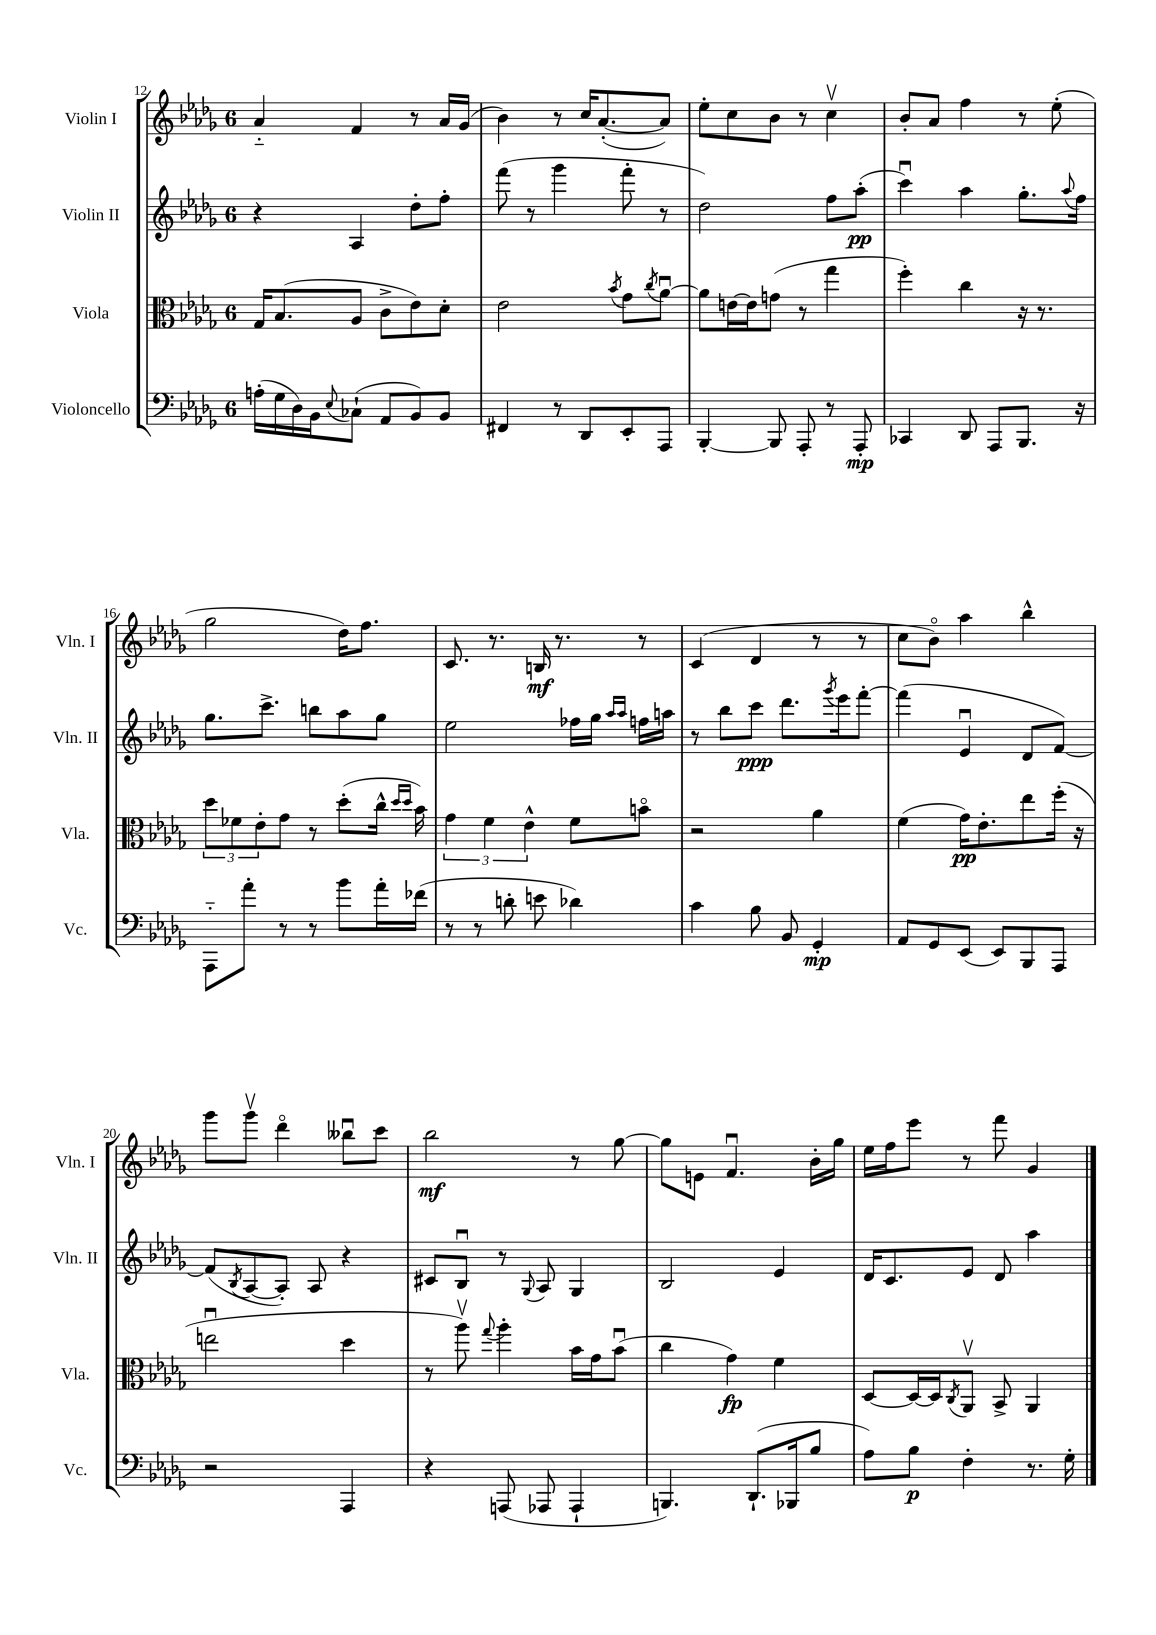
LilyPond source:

<<
\new StaffGroup <<
\new Staff = "s0" \with { instrumentName = "Violin I" shortInstrumentName = "Vln. I" } {
    \clef treble \key des \major \once \override Staff.TimeSignature.style = #'single-digit \time 6/8
    aes'4-_ f'4 r8 aes'16 ges'16( |
    bes'4) r8 c''16 aes'8.~-.( aes'8) |
    ees''8-. c''8 bes'8 r8 c''4\upbow |
    bes'8-. aes'8 f''4 r8 ees''8-.( |
    ges''2 des''16) f''8. |
    c'8. r8. b16\mf r8. r8 |
    c'4( des'4 r8 r8 |
    c''8 bes'8\flageolet) aes''4 bes''4-^ |
    ges'''8 ges'''8\upbow des'''4\flageolet beses''8\downbow c'''8 |
    bes''2\mf r8 ges''8~ |
    ges''8 e'8 f'4.\downbow bes'16-. ges''16 |
    ees''16 f''16 ees'''8 r8 f'''8 ges'4 \bar "|." |
}
\new Staff = "s1" \with { instrumentName = "Violin II" shortInstrumentName = "Vln. II" } {
    \clef treble \key des \major \once \override Staff.TimeSignature.style = #'single-digit \time 6/8
    r4 aes4 des''8-. f''8-. |
    f'''8( r8 ges'''4 f'''8-. r8 |
    des''2) f''8 aes''8-.\pp( |
    c'''4\downbow) aes''4 ges''8.-. \appoggiatura { aes''8 } f''16 |
    ges''8. c'''8.-> b''8 aes''8 ges''8 |
    ees''2 fes''16 ges''16 \grace { aes''16 aes''16 } f''16 a''16 |
    r8 bes''8 c'''8\ppp des'''8. \acciaccatura { ges'''8 } ees'''16 f'''8~-. |
    f'''4( ees'4\downbow des'8 f'8~) |
    f'8( \acciaccatura { bes8 } aes8~ aes8-.) aes8 r4 |
    cis'8 bes8\downbow r8 \appoggiatura { ges8 } aes8 ges4 |
    bes2 ees'4 |
    des'16 c'8. ees'8 des'8 aes''4 \bar "|." |
}
\new Staff = "s2" \with { instrumentName = "Viola" shortInstrumentName = "Vla." } {
    \clef alto \key des \major \once \override Staff.TimeSignature.style = #'single-digit \time 6/8
    ges16 bes8.( aes8 c'8-> ees'8) des'8-. |
    ees'2 \acciaccatura { bes'8 } ges'8 \acciaccatura { c''8 } aes'8~\downbow |
    aes'8 e'16~ e'16 g'8( r8 ges''4 |
    f''4-.) c''4 r16 r8. |
    \tuplet 3/2 { des''8 fes'8 ees'8-. } ges'8 r8 des''8-.( c''16-^ \grace { des''16 des''16 } bes'16) |
    \tuplet 3/2 { ges'4 f'4 ees'4-^ } f'8 b'8\flageolet |
    r2 aes'4 |
    f'4( ges'16\pp) ees'8.-. ees''8 f''16-.( r16 |
    e''2\downbow des''4 |
    r8 aes''8\upbow) \appoggiatura { ges''8 } aes''4-. bes'16 ges'16 bes'8\downbow( |
    c''4 ges'4\fp) f'4 |
    des8~ des16~ des16 \acciaccatura { c8 } aes,8\upbow bes,8-> aes,4 \bar "|." |
}
\new Staff = "s3" \with { instrumentName = "Violoncello" shortInstrumentName = "Vc." } {
    \clef bass \key des \major \once \override Staff.TimeSignature.style = #'single-digit \time 6/8
    a16-.( ges16 des16) bes,16 \appoggiatura { ees8 } ces8-!( aes,8 bes,8) bes,8 |
    fis,4 r8 des,8 ees,8-. aes,,8 |
    bes,,4~-. bes,,8 aes,,8-. r8 aes,,8-.\mp |
    ces,4 des,8 aes,,8 bes,,8. r16 |
    aes,,8-_ aes'8-. r8 r8 bes'8 aes'16-. fes'16( |
    r8 r8 d'8-. e'8 des'4) |
    c'4 bes8 bes,8 ges,4-.\mp |
    aes,8 ges,8 ees,8( ees,8) bes,,8 aes,,8 |
    r2 aes,,4 |
    r4 a,,8( aes,,8 aes,,4-! |
    b,,4.) des,8.-!( bes,,16 bes8 |
    aes8) bes8\p f4-. r8. ges16-. \bar "|." |
}
>>
>>
\layout { \context { \Score currentBarNumber = #12 } }
